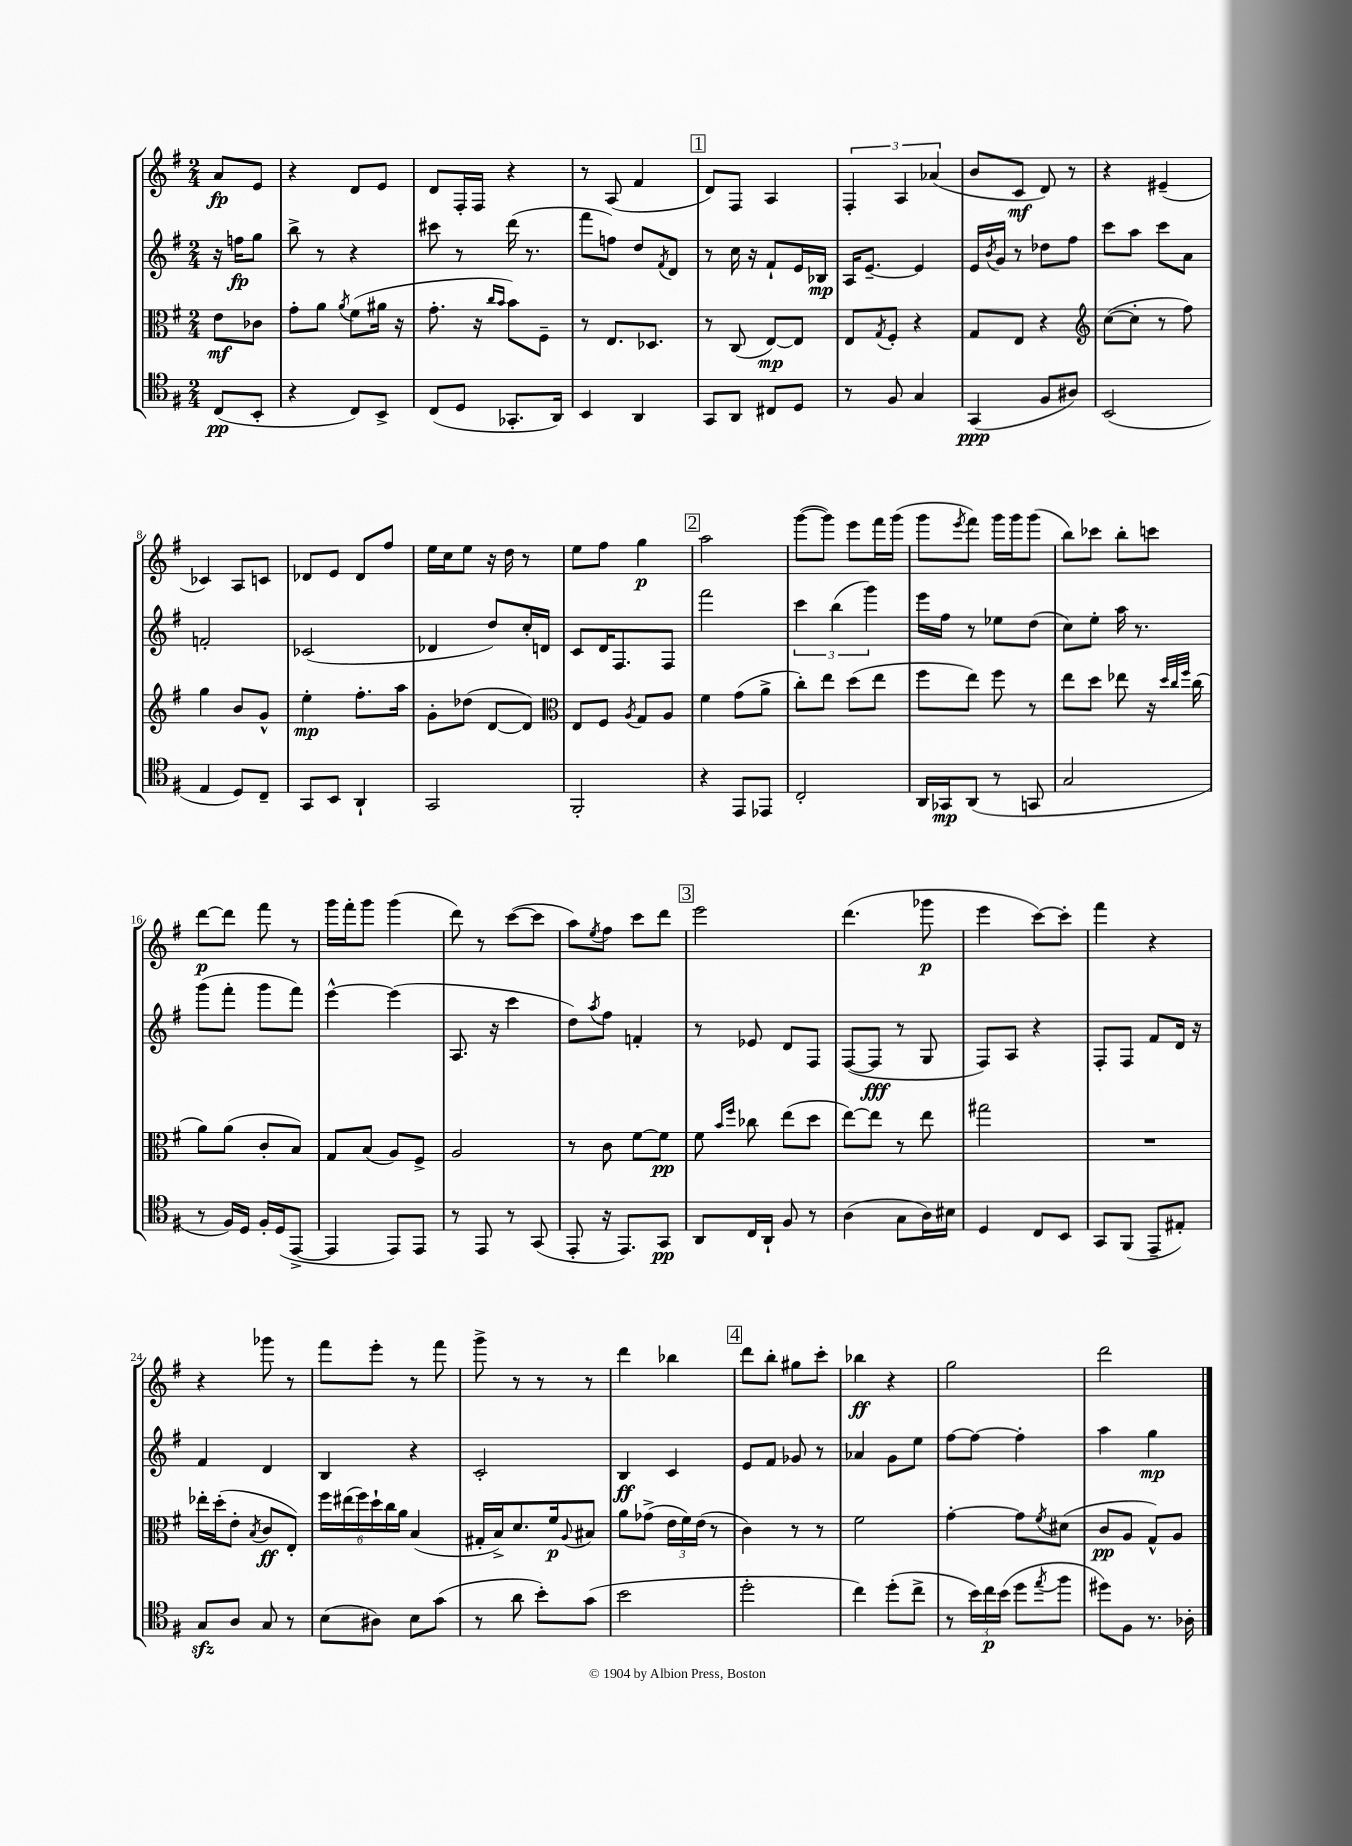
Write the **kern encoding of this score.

**kern	**dynam	**kern	**dynam	**kern	**dynam	**kern	**dynam
*part4	*part4	*part3	*part3	*part2	*part2	*part1	*part1
*staff4	*staff4	*staff3	*staff3	*staff2	*staff2	*staff1	*staff1
*clefC4	*	*clefC3	*	*clefG2	*	*clefG2	*
*k[f#]	*	*k[f#]	*	*k[f#]	*	*k[f#]	*
*M2/4	*	*M2/4	*	*M2/4	*	*M2/4	*
=	=	=	=	=	=	=	=
(8C/L	pp	8e\L	mf	16r	.	8a/L	fp
.	.	.	.	16ffn\KL	fp	.	.
8BB'/J	.	8c-X\J	.	8gg\J	.	8e/J	.
=1	=1	=1	=1	=1	=1	=1	=1
4r	.	8g'\L	.	8bb^\	.	4r	.
.	.	8a\J	.	8r	.	.	.
.	.	8qa/	.	.	.	.	.
8C/L)	.	(8f#\L	.	4r	.	8d/L	.
8BB^/J	.	16a#X\Jk	.	.	.	8e/J	.
.	.	16r	.	.	.	.	.
=2	=2	=2	=2	=2	=2	=2	=2
(8C/L	.	8.g'\	.	8ccc#X\	.	8d/L	.
8D/J	.	.	.	8r	.	16F#'/L	.
.	.	16r	.	.	.	16F#/JJ	.
.	.	16qqcc/LL	.	.	.	.	.
.	.	16qqb/JJ	.	.	.	.	.
8.GG-X'/L	.	8b\L)	.	(16ddd\	.	4r	.
.	.	.	.	8.r	.	.	.
.	.	8F#~\J	.	.	.	.	.
16AA/Jk)	.	.	.	.	.	.	.
=3	=3	=3	=3	=3	=3	=3	=3
4BB/	.	8r	.	8fff#\L	.	8r	.
.	.	8.E/L	.	8ffn\J)	.	(8A/	.
4AA/	.	.	.	8dd/L	.	4f#/	.
.	.	8.D-X/J	.	.	.	.	.
.	.	.	.	8qf#/	.	.	.
.	.	.	.	8d/J	.	.	.
!!LO:REH:place=s1:t=1
=4	=4	=4	=4	=4	=4	=4	=4
8GG/L	.	8r	.	8r	.	8d/L)	.
8AA/J	.	(8C/	.	16cc\	.	8F#/J	.
.	.	.	.	16r	.	.	.
8C#X/L	.	[8E/L)	mp	8f#`/L	.	4A/	.
8D/J	.	8E/J]	.	16e/L	.	.	.
.	.	.	.	16B-X/JJ	mp	.	.
=5	=5	=5	=5	=5	=5	=5	=5
8r	.	8E/L	.	16A/KL	.	6F#'/	.
.	.	.	.	[8.e~/J	.	.	.
.	.	8qG/	.	.	.	.	.
8F#/	.	8F#'/J	.	.	.	.	.
.	.	.	.	.	.	6A/	.
4G/	.	4r	.	4e/]	.	.	.
.	.	.	.	.	.	(6a-X/	.
=6	=6	=6	=6	=6	=6	=6	=6
(4GG/	ppp	8G/L	.	16e/LL	.	8b/L	.
.	.	.	.	8qb/	.	.	.
.	.	.	.	16g/JJ	.	.	.
.	.	8E/J	.	8r	.	8c/J	mf
8F#/L	.	4r	.	8dd-X\L	.	8d/)	.
8A#X/J)	.	.	.	8ff#\J	.	8r	.
=7	=7	=7	=7	=7	=7	=7	=7
*	*	*clefG2	*	*	*	*	*
(2BB/	.	([8cc\L	.	8ccc\L	.	4r	.
.	.	8cc'\J]	.	8aa\J	.	.	.
.	.	8r	.	8ccc\L	.	(4e#X~/	.
.	.	8ff#\)	.	8a\J	.	.	.
!!LO:LB:g=z
=8	=8	=8	=8	=8	=8	=8	=8
4E/	.	4gg\	.	2fn'/	.	4c-X/)	.
8D/L)	.	8b/L	.	.	.	8A/L	.
8C~/J	.	8g^^/J	.	.	.	8cn/J	.
=9	=9	=9	=9	=9	=9	=9	=9
8GG/L	.	4ee'\	mp	(2c-X/	.	8d-X/L	.
8BB/J	.	.	.	.	.	8e/J	.
4AA`/	.	8.ff#'\L	.	.	.	8d-/L	.
.	.	.	.	.	.	8ff#/J	.
.	.	16aa\Jk	.	.	.	.	.
=10	=10	=10	=10	=10	=10	=10	=10
2GG/	.	8g'\L	.	4d-X/	.	16ee\LL	.
.	.	.	.	.	.	16cc\J	.
.	.	(8dd-X\J	.	.	.	8ee\J	.
.	.	[8d/L	.	8dd/L)	.	16r	.
.	.	.	.	.	.	16dd\	.
.	.	8d/J])	.	16cc'/L	.	8r	.
.	.	.	.	16dn/JJ	.	.	.
=11	=11	=11	=11	=11	=11	=11	=11
*	*	*clefC3	*	*	*	*	*
2FF#'/	.	8E/L	.	8c/L	.	8ee\L	.
.	.	8F#/J	.	16d/K	.	8ff#\J	.
.	.	.	.	8.F#/	.	.	.
.	.	8qA/	.	.	.	.	.
.	.	8G/L	.	.	.	4gg\	p
.	.	8A/J	.	8F#/J	.	.	.
!!LO:REH:place=s1:t=2
=12	=12	=12	=12	=12	=12	=12	=12
4r	.	4f#\	.	2fff#\	.	2aa\	.
8EE/L	.	(8g\L	.	.	.	.	.
8EE-X/J	.	8a^\J	.	.	.	.	.
=13	=13	=13	=13	=13	=13	=13	=13
2C'/	.	8cc'\L)	.	6ccc\	.	([8ggg\L	.
.	.	8ee\J	.	.	.	8ggg\J])	.
.	.	.	.	(6bb\	.	.	.
.	.	(8dd\L	.	.	.	8eee\L	.
.	.	.	.	6ggg\)	.	.	.
.	.	8ee\J	.	.	.	16fff#\L	.
.	.	.	.	.	.	(16ggg\JJ	.
=14	=14	=14	=14	=14	=14	=14	=14
16AA/LL	.	8ff#\L	.	16eee\LL	.	8ggg\L	.
16GG-X/J	mp	.	.	16ff#\JJ	.	.	.
.	.	.	.	.	.	8qeee/	.
(8AA/J	.	8ee\J)	.	8r	.	8fff#\J)	.
8r	.	8ff#\	.	8ee-X\L	.	16ggg\LL	.
.	.	.	.	.	.	16ggg\J	.
8GGn/	.	8r	.	(8dd\J	.	(8ggg\J	.
=15	=15	=15	=15	=15	=15	=15	=15
2G/	.	8ee\L	.	8cc\L)	.	8bb\L)	.
.	.	8dd\J	.	8ee'\J	.	8ccc-X\J	.
.	.	8ee-X\	.	16aa\	.	8bb'\L	.
.	.	.	.	8.r	.	.	.
.	.	16r	.	.	.	8cccn\J	.
.	.	32qqdd/LLL	.	.	.	.	.
.	.	32qqcc/	.	.	.	.	.
.	.	32qqff#/JJJ	.	.	.	.	.
.	.	(16cc\	.	.	.	.	.
!!LO:LB:g=z
=16	=16	=16	=16	=16	=16	=16	=16
8r	.	8a\L)	.	(8ggg\L	.	[8ddd\L	p
16F#/LL)	.	(8a\J	.	8fff#'\J	.	8ddd\J]	.
16D/JJ	.	.	.	.	.	.	.
16F#'/LL	.	8c'/L	.	8ggg\L	.	8fff#\	.
(16D/J	.	.	.	.	.	.	.
[8EE^/J	.	8B/J)	.	8fff#\J)	.	8r	.
=17	=17	=17	=17	=17	=17	=17	=17
4EE/]	.	8G/L	.	[4eee^^\	.	16ggg\LL	.
.	.	.	.	.	.	16fff#'\J	.
.	.	(8B/J	.	.	.	8ggg\J	.
8EE/L)	.	8A/L)	.	(4eee\]	.	(4ggg\	.
8EE/J	.	8F#^/J	.	.	.	.	.
=18	=18	=18	=18	=18	=18	=18	=18
8r	.	2A/	.	8.A/	.	8ddd\)	.
8EE/	.	.	.	.	.	8r	.
.	.	.	.	16r	.	.	.
8r	.	.	.	4ccc\	.	([8ccc\L	.
(8GG/	.	.	.	.	.	8ccc\J]	.
=19	=19	=19	=19	=19	=19	=19	=19
8EE'/	.	8r	.	8dd\L)	.	8aa\L)	.
.	.	.	.	8qaa/	.	8qee/	.
16r	.	8c\	.	8ff#\J	.	8ff#\J	.
8.EE/L)	.	.	.	.	.	.	.
.	.	[8f#\L	.	4fn'/	.	8ccc\L	.
8GG/J	pp	8f#\J]	pp	.	.	8ddd\J	.
!!LO:REH:place=s1:t=3
=20	=20	=20	=20	=20	=20	=20	=20
8AA/L	.	8f#\	.	8r	.	2eee\	.
.	.	16qqb/LL	.	.	.	.	.
.	.	16qqff#/JJ	.	.	.	.	.
16C/L	.	8cc-X\	.	8e-X/	.	.	.
16AA`/JJ	.	.	.	.	.	.	.
8F#/	.	(8ee\L	.	8d/L	.	.	.
8r	.	8dd\J	.	8F#/J	.	.	.
=21	=21	=21	=21	=21	=21	=21	=21
(4A\	.	[8ee\L)	.	([8F#/L	.	(4.ddd\	.
.	.	8ee\J]	.	8F#/J]	fff	.	.
8G\L	.	8r	.	8r	.	.	.
16A\L)	.	8ee\	.	8G/	.	8ggg-X\	p
16B#X\JJ	.	.	.	.	.	.	.
=22	=22	=22	=22	=22	=22	=22	=22
4D/	.	2gg#X\	.	8F#/L)	.	4eee\	.
.	.	.	.	8A/J	.	.	.
8C/L	.	.	.	4r	.	[8ccc\L)	.
8BB/J	.	.	.	.	.	8ccc'\J]	.
=23	=23	=23	=23	=23	=23	=23	=23
8GG/L	.	2r	.	8F#'/L	.	4fff#\	.
(8FF#/J	.	.	.	8F#/J	.	.	.
8EE~/L	.	.	.	8f#/L	.	4r	.
8E#X'/J)	.	.	.	16d/Jk	.	.	.
.	.	.	.	16r	.	.	.
!!LO:LB:g=z
=24	=24	=24	=24	=24	=24	=24	=24
8Gzz/L	.	16ee-X'\LL	.	4f#/	.	4r	.
.	.	(16dd'\J	.	.	.	.	.
8A/J	.	8e'\J	.	.	.	.	.
.	.	8qB/	.	.	.	.	.
8G/	.	8c/L	ff	4d/	.	8ggg-X\	.
8r	.	8E'/J)	.	.	.	8r	.
=25	=25	=25	=25	=25	=25	=25	=25
(8B\L	.	24ff#\LL	.	4B/	.	8fff#\L	.
.	.	(24ee#X\	.	.	.	.	.
.	.	24ff#\)	.	.	.	.	.
8A#X\J)	.	24dd`\	.	.	.	8eee'\J	.
.	.	24cc\	.	.	.	.	.
.	.	24a\JJ	.	.	.	.	.
8B\L	.	(4B/	.	4r	.	8r	.
(8g\J	.	.	.	.	.	8fff#\	.
=26	=26	=26	=26	=26	=26	=26	=26
8r	.	16G#X'/LL	.	2c'/	.	8ggg^\	.
.	.	16B^/J)	.	.	.	.	.
8a\	.	8.d/	.	.	.	8r	.
8b'\L)	.	.	.	.	.	8r	.
.	.	16f#/k	p	.	.	.	.
.	.	8qqA/	.	.	.	.	.
(8g\J	.	8B#X/J	.	.	.	8r	.
=27	=27	=27	=27	=27	=27	=27	=27
2b\	.	8a\L	.	4B/	ff	4ddd\	.
.	.	(8g-X^\J	.	.	.	.	.
.	.	24e\LL	.	4c/	.	4bb-X\	.
.	.	24f#\)	.	.	.	.	.
.	.	(24e\JJ	.	.	.	.	.
.	.	8r	.	.	.	.	.
!!LO:REH:place=s1:t=4
=28	=28	=28	=28	=28	=28	=28	=28
2dd'\	.	4c\)	.	8e/L	.	8ddd\L	.
.	.	.	.	8f#/J	.	8bb'\J	.
.	.	8r	.	8g-X/	.	8gg#X\L	.
.	.	8r	.	8r	.	8ccc'\J	.
=29	=29	=29	=29	=29	=29	=29	=29
4cc\)	.	2f#\	.	4a-X/	.	4bb-X\	ff
(8dd'\L	.	.	.	8g\L	.	4r	.
8cc^\J	.	.	.	8ee\J	.	.	.
=30	=30	=30	=30	=30	=30	=30	=30
8r	.	[4g'\	.	[8ff#\L	.	2gg\	.
24b\LL)	.	.	.	8ff#\J_	.	.	.
24cc\	p	.	.	.	.	.	.
(24b\JJ	.	.	.	.	.	.	.
8dd\L	.	8g\L]	.	4ff#'\]	.	.	.
8qee/	.	8qf#/	.	.	.	.	.
8ff#\J	.	(8d#X\J	.	.	.	.	.
=31	=31	=31	=31	=31	=31	=31	=31
8dd#X\L)	.	8c/L	pp	4aa\	.	2ddd\	.
8F#\J	.	8A/J	.	.	.	.	.
8.r	.	8G^^/L)	.	4gg\	mp	.	.
.	.	8A/J	.	.	.	.	.
16A-X'\	.	.	.	.	.	.	.
==	==	==	==	==	==	==	==
*-	*-	*-	*-	*-	*-	*-	*-
